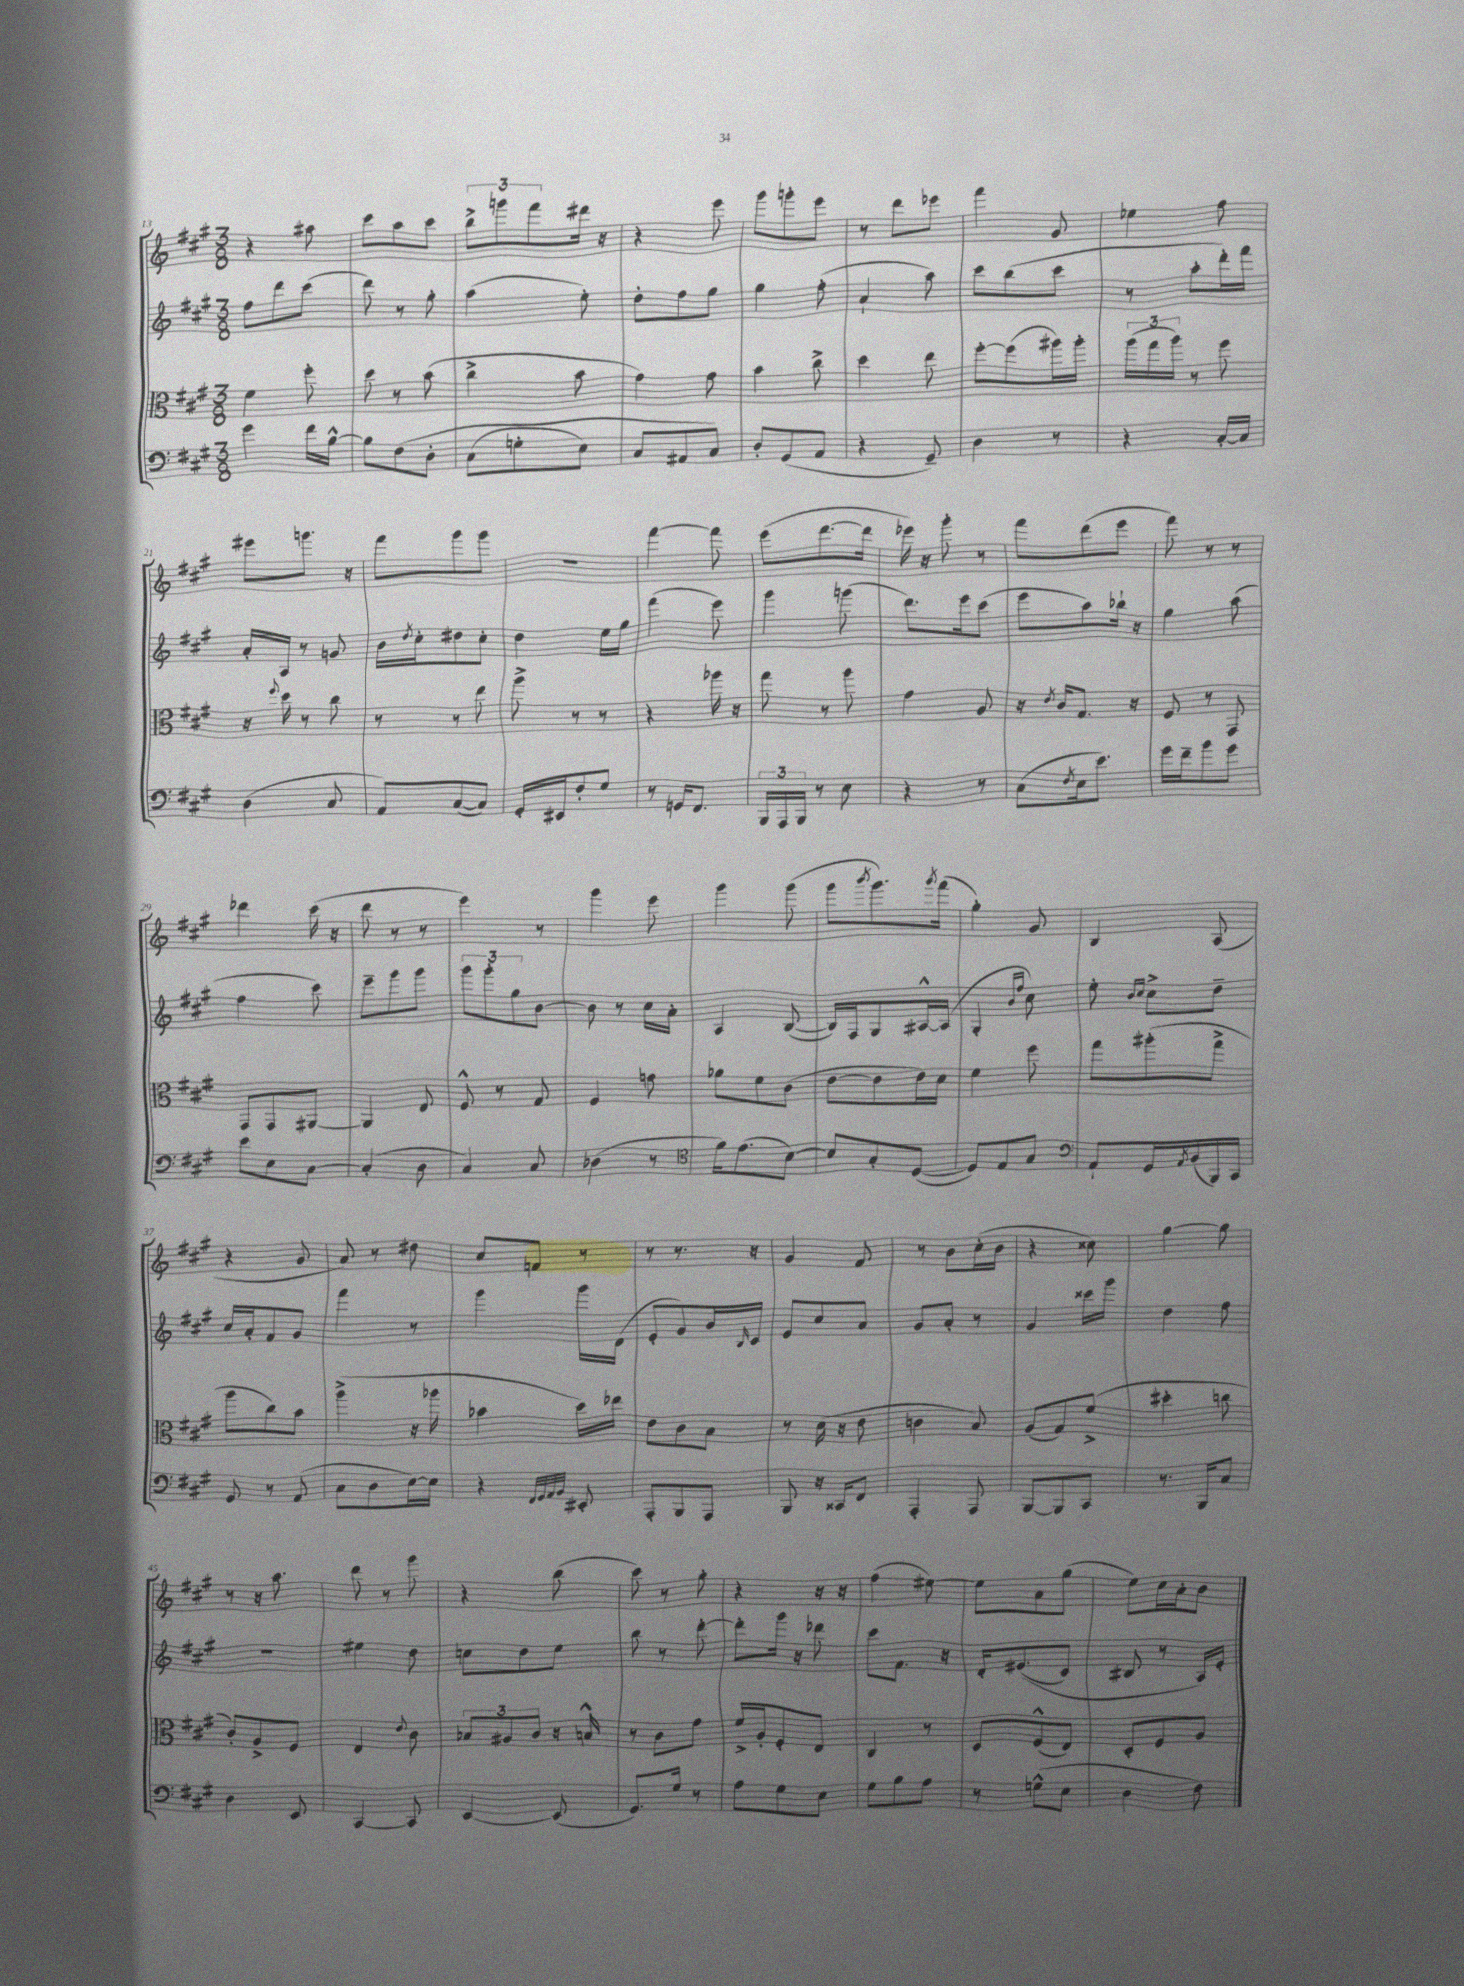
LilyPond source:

<<
\new StaffGroup <<
\new Staff = "s0" {
    \clef treble \key a \major \numericTimeSignature \time 3/8
    r4 ais''8 |
    cis'''8 a''8 cis'''8 |
    \tuplet 3/2 { b''8-> g'''8 fis'''8 } dis'''16 r16 |
    r4 e'''8 |
    gis'''8 g'''8-. e'''8 |
    r8 d'''8 ees'''8 |
    fis'''4 gis'8 |
    ees''4 fis''8 |
    eis'''8 g'''8. r16 |
    fis'''8 gis'''8 gis'''8 |
    R4. |
    fis'''4~ fis'''8 |
    e'''8( d'''8.~ d'''16 |
    ees'''16) r16 gis'''8-. r8 |
    fis'''8 d'''8( e'''8 |
    fis'''8) r8 r8 |
    des'''4 cis'''16( r16 |
    d'''8 r8 r8 |
    e'''4) r8 |
    gis'''4 e'''8 |
    gis'''4 gis'''8( |
    gis'''8 \acciaccatura { b'''8 } gis'''8.) \acciaccatura { gis'''8 } fis'''16( |
    gis''4-.) gis'8 |
    b4 a8( |
    r4 gis'8 |
    a'8) r8 dis''8 |
    cis''8 f'8 r8 |
    r8 r8. r16 |
    gis'4 fis'8 |
    r8 b'8 cis''16-.( b'16 |
    r4 cisis''8) |
    gis''4~ gis''8 |
    r8 r16 a''8. |
    d'''8 r8 gis'''8 |
    r4 b''8( |
    cis'''8) r8 gis''8-. |
    r4 r16 r16 |
    fis''4( eis''8~) |
    eis''8 a'8 gis''8( |
    e''8) cis''16 a'16-. b'8 \bar "|." |
}
\new Staff = "s1" {
    \clef treble \key a \major \numericTimeSignature \time 3/8
    fis''8 d'''8 cis'''8( |
    d'''8) r8 gis''8-. |
    a''4( e''8-.) |
    d''8-. fis''8 gis''8 |
    gis''4 fis''8-.( |
    a'4-! a''8) |
    cis'''8 b''8( cis'''8 |
    r8 a''8-. d'''16-.) fis'''16 |
    a'16-. a16 r8 g'8 |
    b'16 \acciaccatura { d''8 } cis''16-. dis''8 cis''8-. |
    d''4 e''16 gis''16 |
    fis'''4( e'''8) |
    gis'''4 g'''8( |
    d'''8.) e'''16 cis'''8( |
    e'''8 a''8) bes''16-! r16 |
    gis''4 a''8( |
    fis''4 cis'''8) |
    e'''8-- gis'''8 gis'''8 |
    \tuplet 3/2 { gis'''8 gis'''8-. gis''8 } b'8~ |
    b'8 r8 cis''16 a'16-. |
    a4 b8~( |
    b16) fis16 gis8 ais16~-^ ais16( |
    gis4-. \grace { b'16 fis''16 } cis''8) |
    e''8-. \grace { b'16 cis''16 } cis''8-> d''8-- |
    cis''16 a'16-. fis'8 gis'8 |
    fis'''4 r8 |
    gis'''4 gis'''16 d'16( |
    e'8-. gis'8) b'16 \grace { b16 } cis'16 |
    e'8 cis''8 a'8 |
    gis'8 a'8-. r8 |
    gis'4 cisis'''16 gis'''16 |
    d''4 fis''8 |
    R4. |
    eis''4 d''8 |
    c''8 d''8 e''8 |
    b''8 r8 d'''8~-. |
    d'''8-. gis'''16 r16 des'''8 |
    cis'''8 fis'8. r16 |
    d'16-. eis'8.(\( cis'8) |
    bis8 r8 a16\) e'16-. \bar "|." |
}
\new Staff = "s2" {
    \clef alto \key a \major \numericTimeSignature \time 3/8
    fis'4 fis''8-. |
    d''8 r8 b'8( |
    cis''4-> b'8 |
    gis'4) gis'8 |
    b'4 cis''8-> |
    d''4 e''8 |
    fis''8~-. fis''8( ais''16) ais''16-. |
    \tuplet 3/2 { a''16( gis''16 a''16) } r8 fis''8 |
    r16 \appoggiatura { fis''8 } d''16 r8 cis''8 |
    r8 r8 e''8 |
    a''8-> r8 r8 |
    r4 aes''16 r16 |
    gis''8 r8 a''8 |
    gis'4 a8 |
    r16 \acciaccatura { e'8 } cis'16 gis8. r16 |
    fis8 r8 gis,8 |
    gis,8 gis,8 ais,8~ |
    ais,4 e8 |
    fis8-^ r8 gis8 |
    fis4 g'8 |
    aes'8 fis'8 cis'8( |
    e'8~ e'8 e'16) d'16 |
    fis'4 fis''8 |
    gis''8 ais''8-.( gis''8-> |
    a''8 cis''8) b'8 |
    a''4->( r16 aes''16 |
    bes'4 d''16) ees''16 |
    e'8 cis'8 b8 |
    r8 d'16( r16 e'8 |
    c'4 b8) |
    a8( gis8) fis'8->( |
    dis''4-. c''8 |
    cis'8-.) a8-> fis8 |
    e4 \appoggiatura { e'8 } cis'8 |
    \tuplet 3/2 { bes8 ais8 cis'8 } r16 b16-^ |
    r8 cis'8 gis'8 |
    fis'16-> a16-. fis8-. e8 |
    cis4 r8 |
    d8 fis8-^( e8) |
    d8-. fis8 a8 \bar "|." |
}
\new Staff = "s3" {
    \clef bass \key a \major \numericTimeSignature \time 3/8
    gis'4 fis'16 b16~-^ |
    b8 fis8\( d8-. |
    cis8( g8-. e8) |
    cis8 ais,8 cis8\) |
    d8-. gis,8( a,8 |
    r4 gis,8--) |
    d4 r8 |
    r4 cis16~-. cis16 |
    d4( cis8 |
    a,8) cis8~( cis8) |
    gis,16-. eis,16 fis8-. gis8 |
    r8 g,16 fis,8. |
    \tuplet 3/2 { b,,16 a,,16 b,,16 } r8 e8 |
    r4 r8 |
    cis8( \acciaccatura { fis8 } e16 e'8.) |
    gis'16 fis'16-- b'8 gis'8 |
    e'8 e8 cis8~ |
    cis4-.( d8 |
    cis4) cis8 |
    des4( r8 |
    \clef tenor fis'16) e'8.( b8~) |
    b8 gis8-. d8~( |
    d8) e8 gis8 |
    \clef bass a,8-! gis,16 \acciaccatura { a,8 } b,16( b,,16) cis,16 |
    gis,8 r8 a,8( |
    cis8 d8 e16~) e16 |
    r4 \grace { fis,32 gis,32 a,32 b,32 } eis,8-. |
    a,,8-. b,,8 a,,8 |
    b,,8 r16 cisis,16 fis,8 |
    a,,4-. a,,8 |
    b,,8~ b,,8 cis,8 |
    r8. b,,16 cis8 |
    d4 e,8 |
    cis,4~ cis,8 |
    e,4~ e,8( |
    gis,8.) gis16 r8 |
    a8 gis8 e8 |
    gis8 b8 a8 |
    r8 g8-^( e8 |
    d4 fis8) \bar "|." |
}
>>
>>
\layout { \context { \Score currentBarNumber = #13 } }
